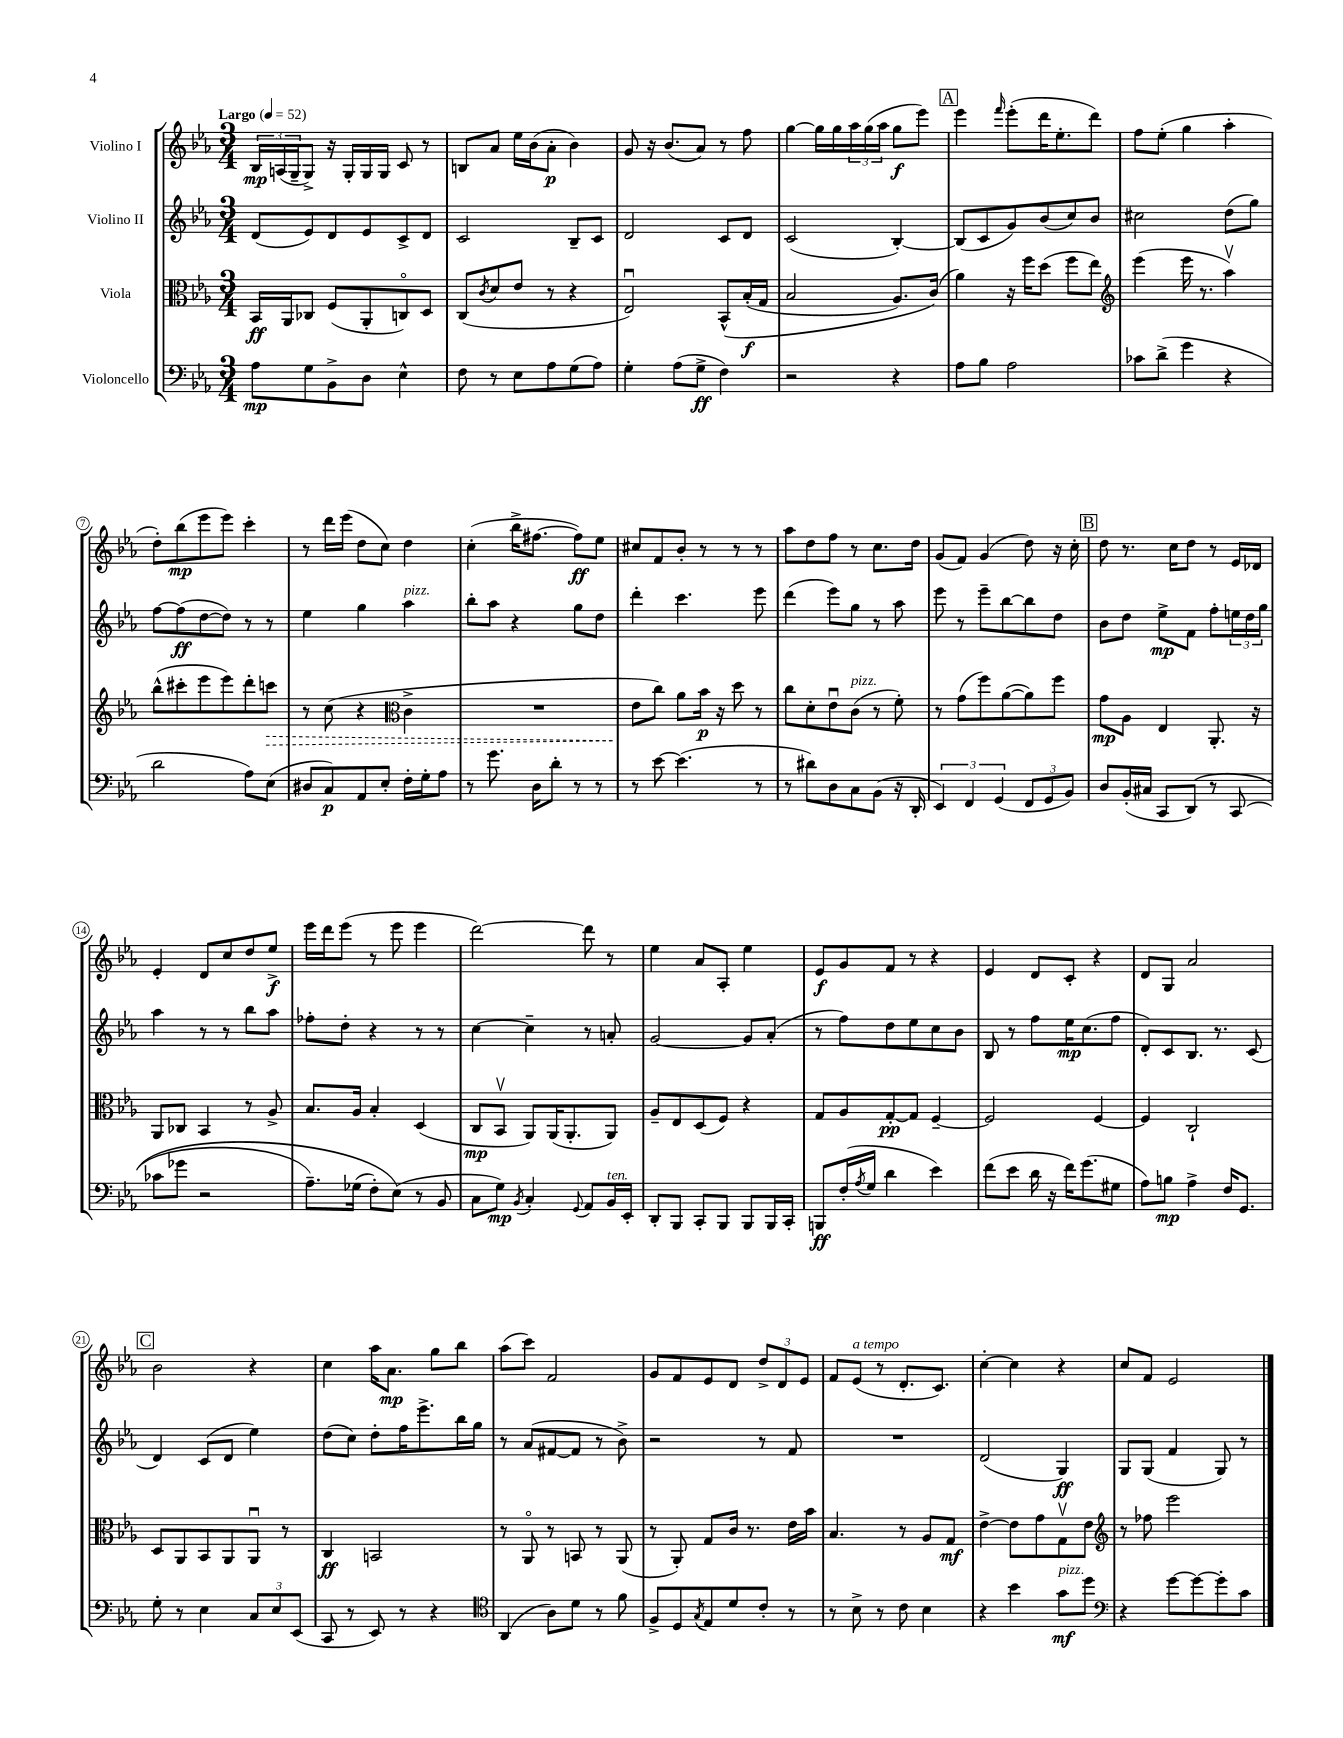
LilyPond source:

<<
\new StaffGroup <<
\new Staff = "s0" \with { instrumentName = "Violino I" } {
    \clef treble \key ees \major \numericTimeSignature \time 3/4 \tempo "Largo" 4 = 52
    \tuplet 3/2 { bes16\mp a16( g16-- } g8->) r16 g16-. g16 g16 c'8 r8 |
    b8 aes'8 ees''16 bes'16( aes'8-.\p bes'4) |
    g'8 r16 bes'8.( aes'8) r8 f''8 |
    g''4~ g''16 g''16 \tuplet 3/2 { aes''16 g''16( aes''16 } g''8\f ees'''8) |
    \mark \markup { \box "A" } ees'''4 \grace { f'''16 } ees'''8-.( d'''16 ees''8.-. d'''8) |
    f''8 ees''8-.( g''4 aes''4-. |
    d''8-.) bes''8\mp( ees'''8 ees'''8) c'''4-. |
    r8 d'''16 ees'''16( d''8 c''8) d''4 |
    c''4-.( bes''16-> fis''8.~ fis''8\ff) ees''8 |
    cis''8 f'8 bes'8-. r8 r8 r8 |
    aes''8 d''8 f''8 r8 c''8. d''16 |
    g'8( f'8) g'4( d''8) r16 c''16-. |
    \mark \markup { \box "B" } d''8 r8. c''16 d''8 r8 ees'16 des'16 |
    ees'4-. d'8 c''8 d''8 ees''8->\f |
    ees'''16 d'''16 ees'''8( r8 ees'''8 ees'''4 |
    d'''2~) d'''8 r8 |
    ees''4 aes'8 aes8-. ees''4 |
    ees'8\f g'8 f'8 r8 r4 |
    ees'4 d'8 c'8-. r4 |
    d'8 g8 aes'2 |
    \mark \markup { \box "C" } bes'2 r4 |
    c''4 aes''16 aes'8.\mp g''8 bes''8 |
    aes''8( c'''8) f'2 |
    g'8 f'8 ees'8 d'8 \tuplet 3/2 { d''8-> d'8 ees'8 } |
    f'8 ees'8^\markup { \italic "a tempo" }( r8 d'8.-. c'8.) |
    c''4~-. c''4 r4 |
    c''8 f'8 ees'2 \bar "|." |
}
\new Staff = "s1" \with { instrumentName = "Violino II" } {
    \clef treble \key ees \major \numericTimeSignature \time 3/4
    d'8( ees'8) d'8 ees'8 c'8-> d'8 |
    c'2 bes8-- c'8 |
    d'2 c'8 d'8 |
    c'2( bes4~-.) |
    \mark \markup { \box "A" } bes8( c'8 g'8) bes'8( c''8) bes'8 |
    cis''2 d''8( g''8) |
    f''8~ f''8\ff( d''8~ d''8) r8 r8 |
    ees''4 g''4 aes''4^\markup { \italic "pizz." } |
    bes''8-. aes''8 r4 g''8 d''8 |
    d'''4-. c'''4. ees'''8 |
    d'''4( ees'''8) g''8 r8 aes''8 |
    ees'''8 r8 ees'''8-- bes''8~ bes''8 d''8 |
    \mark \markup { \box "B" } bes'8 d''8 ees''8->\mp f'8 f''8-. \tuplet 3/2 { e''16 d''16 g''16 } |
    aes''4 r8 r8 bes''8 aes''8 |
    fes''8-. d''8-. r4 r8 r8 |
    c''4~ c''4-- r8 a'8-. |
    g'2~ g'8 aes'8-.( |
    r8 f''8) d''8 ees''8 c''8 bes'8 |
    bes8 r8 f''8 ees''16\mp c''8.( f''8 |
    d'8-.) c'8 bes8. r8. c'8( |
    \mark \markup { \box "C" } d'4) c'8( d'8 ees''4) |
    d''8( c''8) d''8-. f''16 ees'''8.-> bes''16 g''16 |
    r8 aes'8( fis'8~ fis'8 r8 bes'8->) |
    r2 r8 f'8 |
    R2. |
    d'2( g4\ff) |
    g8 g8( f'4 g8) r8 \bar "|." |
}
\new Staff = "s2" \with { instrumentName = "Viola" } {
    \clef alto \key ees \major \numericTimeSignature \time 3/4
    bes,16\ff aes,16 ces8 f8( aes,8-. c8\flageolet) d8 |
    c8( \acciaccatura { c'8 } d'8 ees'8 r8 r4 |
    ees2\downbow) bes,8-^\( bes16-.\f( g16 |
    bes2 aes8.) c'16(\) |
    \mark \markup { \box "A" } aes'4) r16 f''16 d''8( f''8 ees''8) |
    \clef treble ees'''4( ees'''16 r8. aes''4\upbow) |
    bes''8-^( cis'''8-. ees'''8 ees'''8) d'''8-. \once \override Hairpin.style = #'dashed-line c'''8\> |
    r8 c''8( r4 \clef alto c'4-> |
    R2. |
    ees'8\! c''8) aes'8 bes'16\p r16 d''8 r8 |
    c''8 d'8-. ees'8\downbow c'8^\markup { \italic "pizz." }( r8 f'8-.) |
    r8 g'8( f''8) aes'8~( aes'8) f''8 |
    \mark \markup { \box "B" } g'8\mp aes8 ees4 aes,8.-. r16 |
    aes,8 ces8 bes,4 r8 aes8-> |
    bes8. aes16 bes4-. d4( |
    c8\mp bes,8\upbow aes,8) aes,16( aes,8.-. aes,8) |
    aes8-- ees8 d8( f8) r4 |
    g8 aes8 g8~-.\pp g8 f4~-- |
    f2 f4~ |
    f4 c2-! |
    \mark \markup { \box "C" } d8 aes,8 bes,8 aes,8 aes,8\downbow r8 |
    c4\ff b,2 |
    r8 aes,8\flageolet r8 b,8 r8 aes,8( |
    r8 aes,8-.) g8 c'16 r8. ees'16 bes'16 |
    bes4. r8 aes8 g8\mf |
    ees'4~-> ees'8 g'8 g8\upbow ees'8 |
    \clef treble r8 fes''8 ees'''2 \bar "|." |
}
\new Staff = "s3" \with { instrumentName = "Violoncello" } {
    \clef bass \key ees \major \numericTimeSignature \time 3/4
    aes8\mp g8 bes,8-> d8 ees4-^ |
    f8 r8 ees8 aes8 g8( aes8) |
    g4-. aes8( g8->\ff f4) |
    r2 r4 |
    \mark \markup { \box "A" } aes8 bes8 aes2 |
    ces'8 d'8->( g'4 r4 |
    d'2 aes8) ees8( |
    dis8 c8\p) aes,8 ees8-. f16-. g16-. aes8 |
    r8 g'8. d16 d'8-. r8 r8 |
    r8 ees'8~ ees'4.( r8 |
    r8 dis'8) d8 c8 bes,8( r16 d,16-. |
    \tuplet 3/2 { ees,4) f,4 g,4( } \tuplet 3/2 { f,8 g,8 bes,8) } |
    \mark \markup { \box "B" } d8 bes,16-.( cis16 c,8 d,8)\( r8 c,8( |
    ces'8 ges'8 r2 |
    aes8.--) ges16( f8-.) ees8(\) r8 bes,8 |
    c8 g8\mp) \acciaccatura { bes,8 } c4-. \appoggiatura { g,8 } aes,8 bes,16^\markup { \italic "ten." } ees,16-. |
    d,8-. bes,,8 c,8-. bes,,8 bes,,8 bes,,16 c,16-. |
    b,,8\ff f16-.( \acciaccatura { aes8 } g16 d'4 ees'4) |
    f'8( ees'8 d'16 r16 f'16) g'8.( gis8 |
    aes8) b8\mp aes4-> f16 g,8. |
    \mark \markup { \box "C" } g8-. r8 ees4 \tuplet 3/2 { c8 ees8 ees,8( } |
    c,8 r8 ees,8) r8 r4 |
    \clef tenor aes,4( aes8) d'8 r8 f'8 |
    f8-> d8 \acciaccatura { g8 } ees8 d'8 c'8-. r8 |
    r8 bes8-> r8 c'8 bes4 |
    r4 bes'4 g'8\mf^\markup { \italic "pizz." } d''8 |
    \clef bass r4 g'8~ g'8~ g'8-. c'8 \bar "|." |
}
>>
>>
\layout { \context { \Score \override BarNumber.stencil = #(make-stencil-circler 0.1 0.3 ly:text-interface::print) } }
